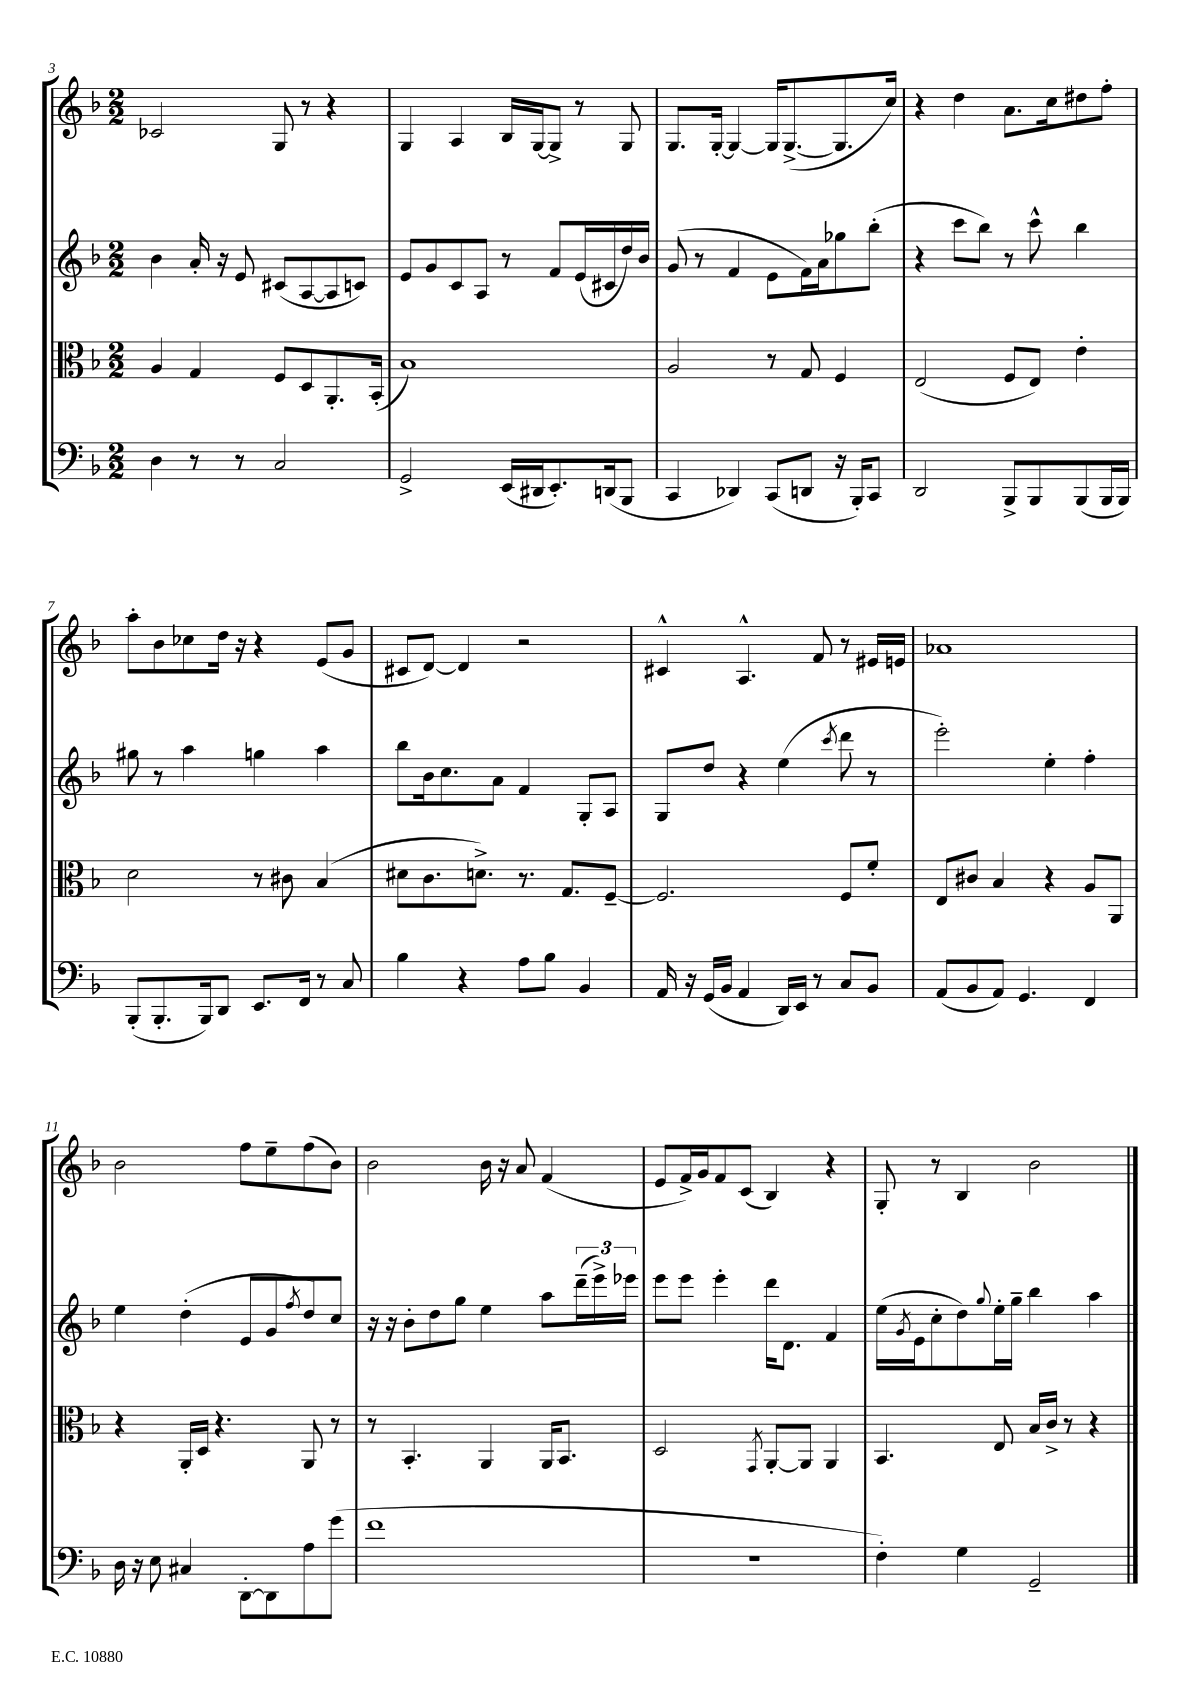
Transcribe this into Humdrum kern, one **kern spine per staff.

**kern	**kern	**kern	**kern
*staff4	*staff3	*staff2	*staff1
*clefF4	*clefC3	*clefG2	*clefG2
*k[b-]	*k[b-]	*k[b-]	*k[b-]
*M2/2	*M2/2	*M2/2	*M2/2
4D\	4A/	4b-\	2c-/
8r	4G/	16a'/	.
.	.	16r	.
8r	.	8e/	.
2C/	8F/L	(8c#/L	8G/
.	8D/	[8A/	8r
.	8.AA'/	8A/]	4r
.	.	8c/J)	.
.	(16BB-'/Jk	.	.
=	=	=	=
2GG^/	1B-)	8e/L	4G/
.	.	8g/	.
.	.	8c/	4A/
.	.	8A/J	.
(16EE/LL	.	8r	16B-/LL
16DD#/J	.	.	[16G/J
8.EE'/)	.	8f/L	8G^/]J
.	.	(16e/L	8r
(16DD/k	.	16c#/	.
8BBB-/J	.	16dd/)	8G/
.	.	16b-/JJ	.
=	=	=	=
4CC/	2A/	(8g/	8.G/L
.	.	8r	.
.	.	.	[16G'/Jk
4DD-/)	.	4f/	4G/_
(8CC/L	8r	8e\L	16G/]LK
.	.	.	([8.G^/
8DD/J	8G/	16f\L)	.
.	.	16a\J	.
16r	4F/	8gg-\	8.G/]
16BBB-'/LK)	.	.	.
8CC/J	.	(8bb-'\J	.
.	.	.	16cc/Jk)
=	=	=	=
2DD/	(2E/	4r	4r
.	.	8ccc\L	4dd\
.	.	8bb-\J)	.
8BBB-^/L	8F/L	8r	8.a\L
8BBB-/	8E/J)	8ccc^^\	.
.	.	.	16cc\k
(8BBB-/	4e'\	4bb-\	8dd#\
16BBB-/L	.	.	8ff'\J
16BBB-/JJ)	.	.	.
=	=	=	=
(8BBB-'/L	2d\	8gg#\	8aa'\L
8.BBB-'/	.	8r	8b-\
.	.	4aa\	8cc-\
16BBB-/k)	.	.	.
8DD/J	.	.	16dd\Jk
.	.	.	16r
8.EE/L	8r	4gg\	4r
.	8c#\	.	.
16FF/Jk	.	.	.
8r	(4B-/	4aa\	(8e/L
8C/	.	.	8g/J
=	=	=	=
4B-\	8d#\L	8bb-\L	8c#/L
.	8.c\	16b-\k	[8d/J)
.	.	8.cc\	.
4r	.	.	4d/]
.	8.d^\J)	.	.
.	.	8a\J	.
8A\L	8.r	4f/	2r
8B-\J	.	.	.
.	8.G/L	.	.
4BB-/	.	8G'/L	.
.	[8F~/J	8A/J	.
=	=	=	=
16AA/	2.F/]	8G/L	4c#^^/
16r	.	.	.
(16GG/LL	.	8dd/J	.
16BB-/JJ	.	.	.
4AA/	.	4r	4.A^^/
16DD/LL)	.	(4ee\	.
16EE/JJ	.	.	.
8r	.	.	8f/
.	.	8qccc/	.
8C/L	8F/L	8ddd\	8r
8BB-/J	8f'/J	8r	16e#/LL
.	.	.	16e/JJ
=	=	=	=
(8AA/L	8E/L	2eee'\)	1a-
8BB-/	8c#/J	.	.
8AA/J)	4B-/	.	.
4.GG/	.	.	.
.	4r	4ee'\	.
4FF/	8A/L	4ff'\	.
.	8AA/J	.	.
=	=	=	=
16D\	4r	4ee\	2b-\
16r	.	.	.
8E\	.	.	.
4C#/	16AA'/LL	(4dd'\	.
.	16D/JJ	.	.
.	4.r	.	.
[8DD'\L	.	8e/L	8ff\L
8DD\]	.	8g/	8ee~\
.	.	8qff/	.
8A\	8AA/	8dd/)	(8ff\
(8g\J	8r	8cc/J	8b-\J)
=	=	=	=
1f	8r	16r	2b-\
.	.	16r	.
.	4.BB-'/	8b-'\L	.
.	.	8dd\	.
.	.	8gg\J	.
.	4AA/	4ee\	16b-\
.	.	.	16r
.	.	.	8a/
.	16AA/LK	8aa\L	(4f/
.	8.BB-/J	.	.
.	.	(24ddd~\L	.
.	.	24eee^\)	.
.	.	24eee-\JJ	.
=	=	=	=
1r	2D/	8eee\L	8e/L
.	.	8eee\J	16f^/L)
.	.	.	16g/J
.	.	4eee'\	8f/
.	.	.	(8c/J
.	8qGG/	.	.
.	[8AA'/L	16ddd\LK	4B-/)
.	.	8.d\J	.
.	8AA/]J	.	.
.	4AA/	4f/	4r
=	=	=	=
4F'\)	4.BB-/	(16ee\LL	8G'/
.	.	8qg/	.
.	.	16e\J	.
.	.	8cc'\	8r
4G\	.	8dd\)	4B-/
.	.	8qqgg/	.
.	8E/	16ee'\L	.
.	.	16gg~\JJ	.
2GG~/	16B-/LL	4bb-\	2b-\
.	16c^/JJ	.	.
.	8r	.	.
.	4r	4aa\	.
==	==	==	==
*-	*-	*-	*-
